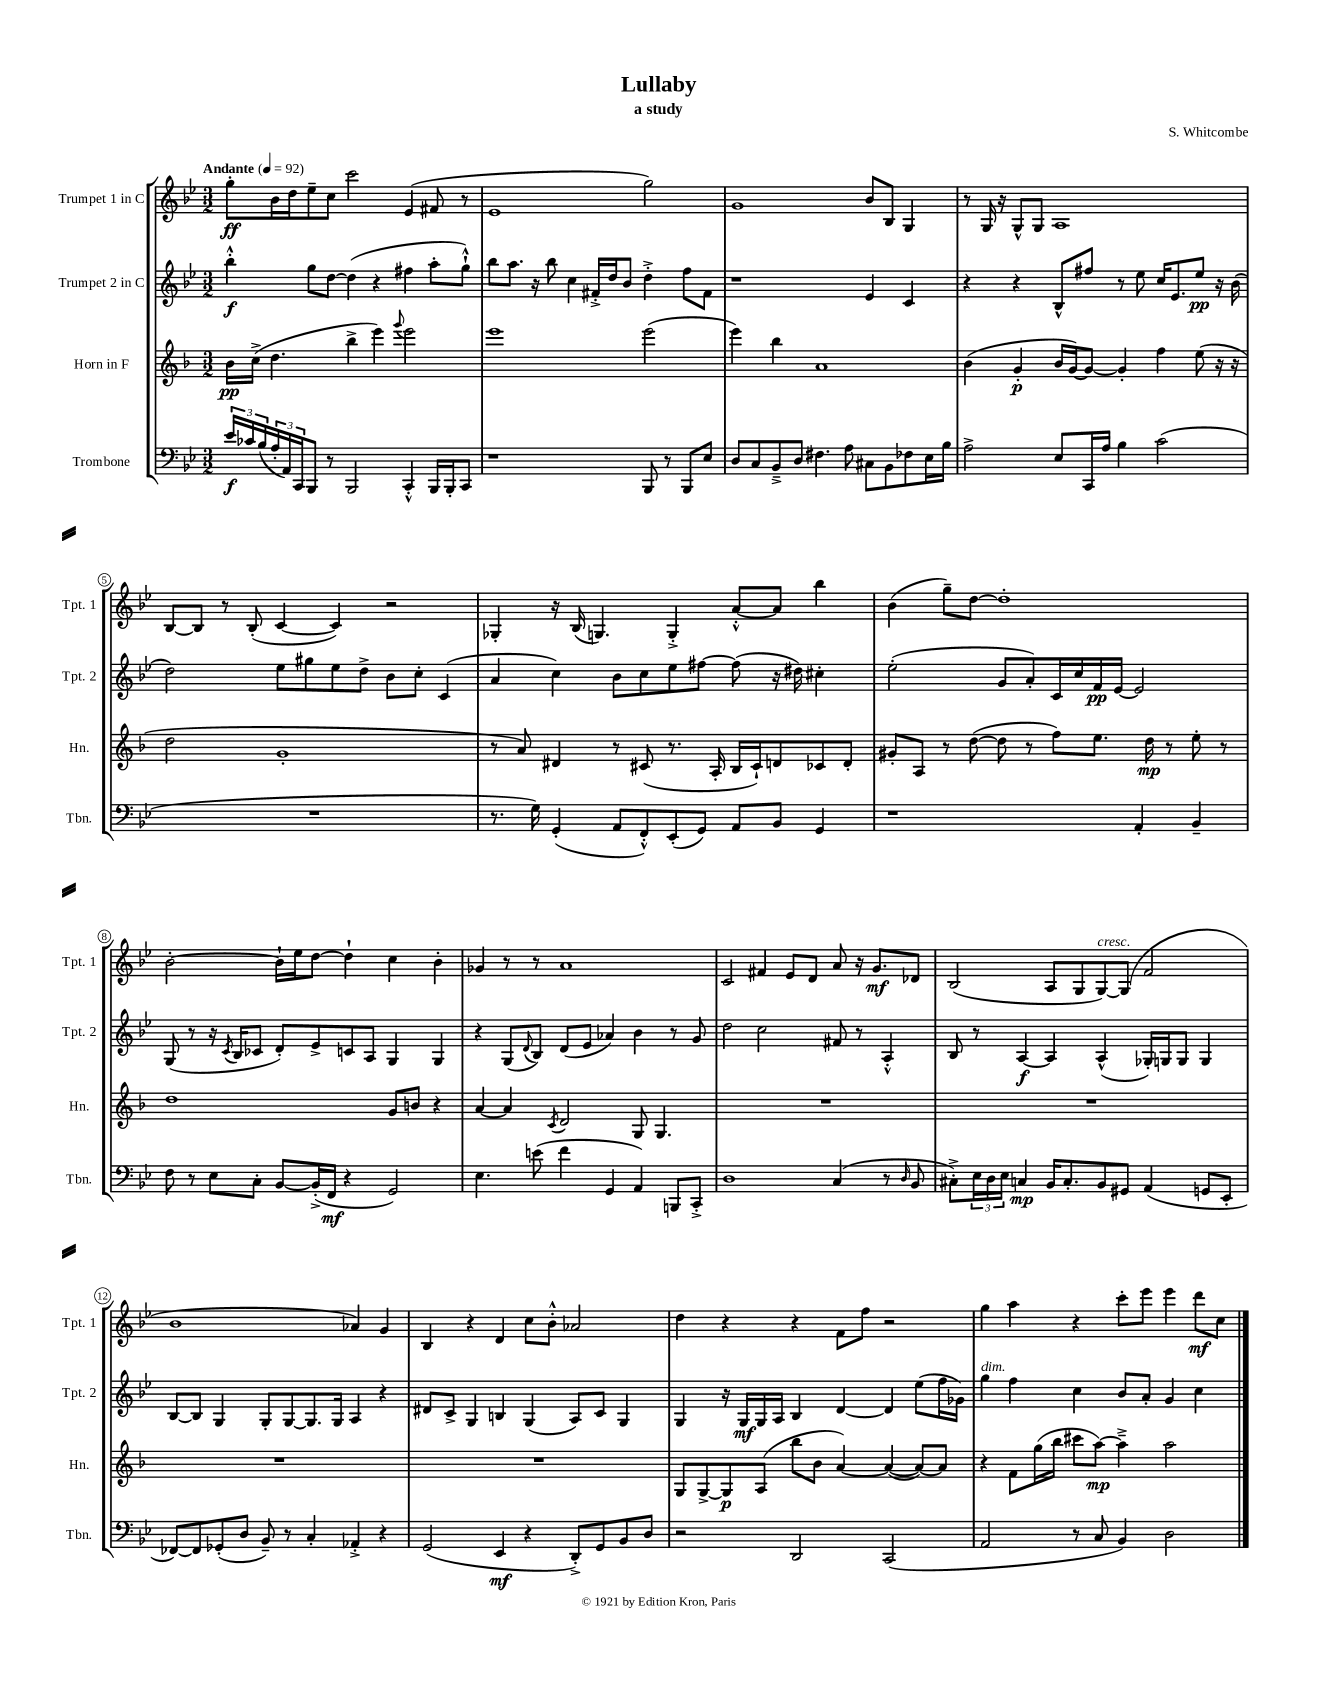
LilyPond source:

\header { title = "Lullaby" composer = "S. Whitcombe" subtitle = "a study" }
<<
\new StaffGroup <<
\new Staff = "s0" \with { instrumentName = "Trumpet 1 in C" shortInstrumentName = "Tpt. 1" } {
    \clef treble \key bes \major \numericTimeSignature \time 3/2 \tempo "Andante" 4 = 92
    g''8-.\ff bes'16 d''16 ees''8-- c''8 c'''2 ees'4( fis'8 r8 |
    ees'1 g''2) |
    g'1 bes'8 bes8 g4 |
    r8 g16 r16 g8-^ g8 a1 |
    bes8~ bes8 r8 bes8-.( c'4~ c'4) r2 |
    ges4-. r16 bes16( g4.) g4-.-> a'8~-.-^ a'8 bes''4 |
    bes'4( g''8--) d''8~ d''1-. |
    bes'2~-. bes'16-! ees''16 d''8~ d''4-! c''4 bes'4-. |
    ges'4 r8 r8 a'1 |
    c'2 fis'4 ees'8 d'8 a'8 r16 g'8.\mf des'8 |
    bes2( a8 g8 g8~^\markup { \italic "cresc." }) g8( f'2 |
    bes'1 aes'4) g'4 |
    bes4 r4 d'4 c''8 bes'8-.-^ aes'2 |
    d''4 r4 r4 f'8 f''8 r2 |
    g''4 a''4 r4 c'''8-. ees'''8 ees'''4 d'''8\mf c''8 \bar "|." |
}
\new Staff = "s1" \with { instrumentName = "Trumpet 2 in C" shortInstrumentName = "Tpt. 2" } {
    \clef treble \key bes \major \numericTimeSignature \time 3/2
    bes''4-.-^\f g''8 d''8~ d''4( r4 fis''4 a''8-. g''8-!-^) |
    bes''8 a''8. r16 bes''8 c''4 fis'16-.-> d''16 bes'8 d''4-.-> f''8 fis'8 |
    r1 ees'4 c'4 |
    r4 r4 bes8-^ fis''8 r8 ees''8 c''16 ees'8. ees''8\pp r16 bes'16( |
    d''2) ees''8 gis''8 ees''8 d''8-> bes'8 c''8-. c'4( |
    a'4 c''4) bes'8 c''8 ees''8 fis''8~ fis''8( r16 dis''16) cis''4-. |
    ees''2-.( g'8 a'8-.) c'16 c''16 f'16\pp ees'16~ ees'2 |
    g8( r8 r16 \acciaccatura { c'8 } bes16 ces'8 d'8-.) ees'8-> c'8 a8 g4 g4 |
    r4 g8( \appoggiatura { d'8 } bes8) d'8( ees'8 aes'4) bes'4 r8 g'8 |
    d''2 c''2 fis'8 r8 a4-.-^ |
    bes8 r8 a4~\f a4 a4-^( ges16-.) g16 g8 g4 |
    bes8~ bes8 g4 g8-. g8~ g8. g16 a4 r4 |
    dis'8 c'8-> g4 b4 g4( a8) c'8 g4 |
    g4 r16 g16\mf g16 a16 bes4 d'4~ d'4 ees''8( f''16 ges'16) |
    g''4^\markup { \italic "dim." } f''4 c''4 bes'8 a'8-. g'4 c''4 \bar "|." |
}
\new Staff = "s2" \with { instrumentName = "Horn in F" shortInstrumentName = "Hn." } {
    \clef treble \key f \major \numericTimeSignature \time 3/2
    bes'16\pp c''16->( d''4. bes''4-> e'''4) \appoggiatura { g'''8 } e'''2 |
    e'''1 e'''2( |
    e'''4) bes''4 a'1 |
    bes'4( g'4-.\p bes'16 g'16~) g'8~ g'4-. f''4 e''8( r16 r16 |
    d''2 g'1-. |
    r8 a'8) dis'4 r8 cis'8( r8. a16-. bes16 cis'16-!) d'8 ces'8 d'8-. |
    gis'8-. a8 r8 d''8~( d''8 r8 f''8) e''8. d''16\mp r8 e''8-. r8 |
    d''1 g'8 b'8 r4 |
    a'4~ a'4 \acciaccatura { c'8 } d'2 g8 g4. |
    R1. |
    R1. |
    R1. |
    R1. |
    g8 g8~-> g8\p a8( bes''8 bes'8 a'4~) a'4~( a'8~) a'8 |
    r4 f'8 g''16( bes''16 cis'''8 a''8~\mp) a''4---> a''2 \bar "|." |
}
\new Staff = "s3" \with { instrumentName = "Trombone" shortInstrumentName = "Tbn." } {
    \clef bass \key bes \major \numericTimeSignature \time 3/2
    \tuplet 3/2 { ees'16\f ces'16 bes16( } \tuplet 3/2 { a16-. a,16) c,16 } bes,,8 r8 bes,,2 c,4-.-^ bes,,16 bes,,16-. c,8 |
    r1 bes,,8 r8 bes,,8 ees8 |
    d8 c8 bes,8---> d8 fis4. a8 cis8 bes,8 fes8 ees16 bes16 |
    a2-> ees8 c,16 a16 bes4 c'2( |
    R1. |
    r8. g16) g,4-.( a,8 f,8-.-^) ees,8-.( g,8) a,8 bes,8 g,4 |
    r1 a,4-. bes,4-- |
    f8 r8 ees8 c8-. bes,8~ bes,16-.->( f,16\mf r4 g,2) |
    ees4. e'8( f'4 g,4 a,4) b,,8 c,8-.-> |
    d1 c4( r8 \grace { d16 } bes,8 |
    cis8-.->) \tuplet 3/2 { ees16 d16 ees16 } c4\mp bes,16 c8.-. bes,8 gis,8 a,4( g,8 ees,8-. |
    fes,8~) fes,8 ges,8-.( d8 bes,8--) r8 c4-. aes,4-.-> r4 |
    g,2( ees,4\mf r4 d,8-.->) g,8 bes,8 d8 |
    r2 d,2 c,2( |
    a,2 r8 c8 bes,4) d2 \bar "|." |
}
>>
>>
\layout { \context { \Score \override BarNumber.stencil = #(make-stencil-circler 0.1 0.3 ly:text-interface::print) } }
